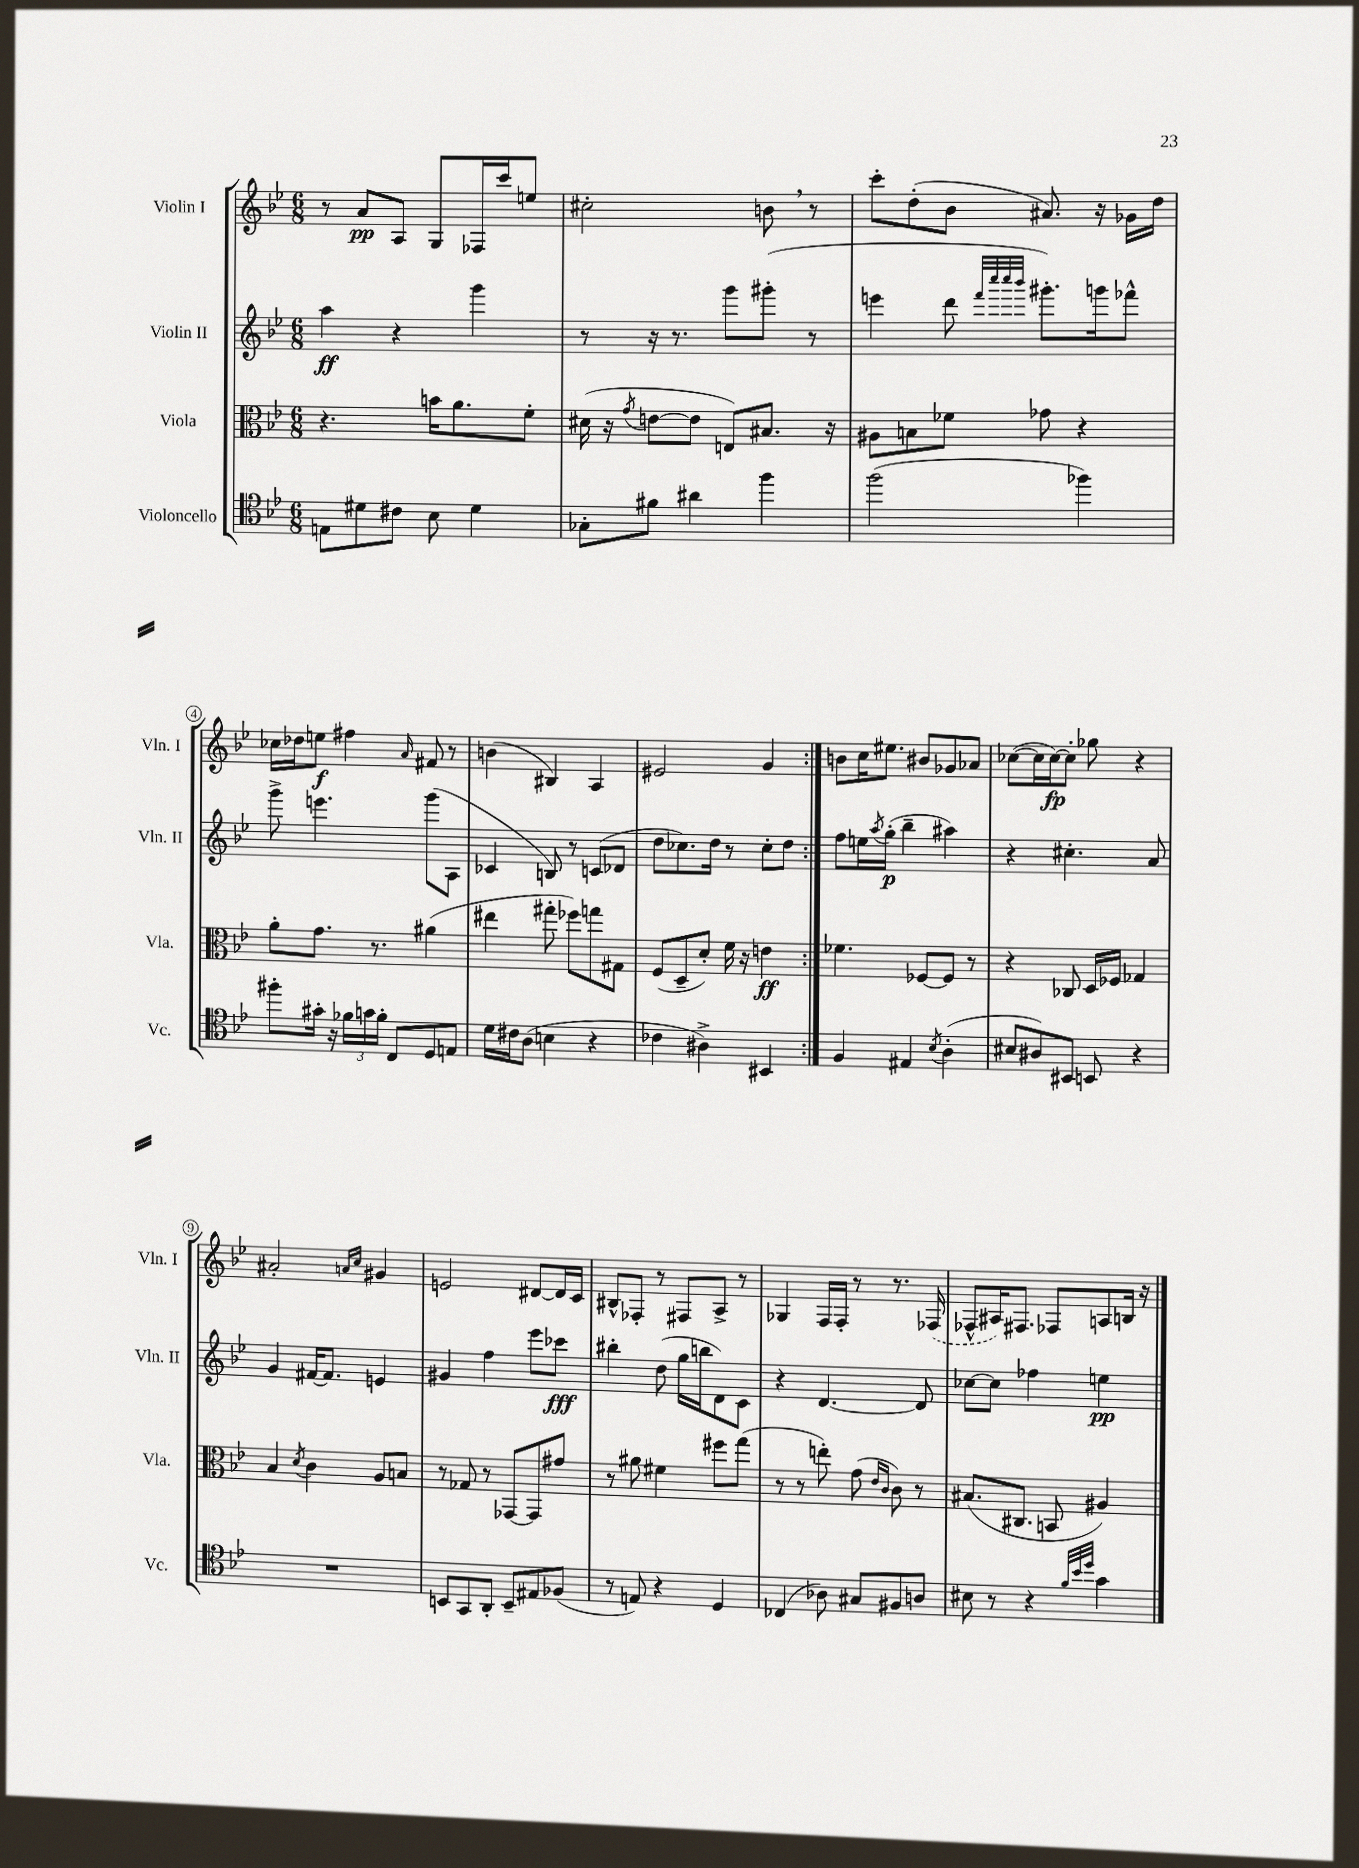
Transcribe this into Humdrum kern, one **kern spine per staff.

**kern	**kern	**dynam	**kern	**dynam	**kern	**dynam
*part4	*part3	*part3	*part2	*part2	*part1	*part1
*staff4	*staff3	*staff3	*staff2	*staff2	*staff1	*staff1
*I"Violoncello	*I"Viola	*	*I"Violin II	*	*I"Violin I	*
*I'Vc.	*I'Vla.	*	*I'Vln. II	*	*I'Vln. I	*
*clefC4	*clefC3	*	*clefG2	*	*clefG2	*
*k[b-e-]	*k[b-e-]	*	*k[b-e-]	*	*k[b-e-]	*
*M6/8	*M6/8	*	*M6/8	*	*M6/8	*
=1	=1	=1	=1	=1	=1	=1
8En\L	4.r	.	4aa\	ff	8r	.
8d#X\	.	.	.	.	8a/L	pp
8c#X\J	.	.	4r	.	8A/J	.
8B-\	16bn\KL	.	.	.	8G/L	.
.	8.a\	.	.	.	.	.
4d#\	.	.	4ggg\	.	16F-X/L	.
.	.	.	.	.	16ccc/J	.
.	8f'\J	.	.	.	8een/J	.
=2	=2	=2	=2	=2	=2	=2
8G-X'\L	(16d#X\	.	8r	.	2cc#X'\	.
.	16r	.	.	.	.	.
.	8qg/	.	.	.	.	.
8f#X\J	[8en\L	.	16r	.	.	.
.	.	.	8.r	.	.	.
4a#X\	8e\J]	.	.	.	.	.
.	8En/L)	.	8ggg\L	.	.	.
4ff\	8.B#X/J	.	(8ggg#X'\J	.	8bn,\	.
.	.	.	8r	.	8r	.
.	16r	.	.	.	.	.
=3	=3	=3	=3	=3	=3	=3
(2ff\	8A#X\L	.	4eeen\	.	8ccc'\L	.
.	8Bn\	.	.	.	(8dd'\	.
.	8f-X\J	.	8ddd\	.	8b-\J	.
.	.	.	32qqfff/LLL	.	.	.
.	.	.	32qqcccc/	.	.	.
.	.	.	32qqcccc/	.	.	.
.	.	.	32qqbbb-/JJJ	.	.	.
.	8g-X\	.	8.ggg#X'\L)	.	8.a#X/)	.
4ff-X\)	4r	.	.	.	.	.
.	.	.	16gggn\k	.	16r	.
.	.	.	8fff-X^^\J	.	16g-X\LL	.
.	.	.	.	.	16dd\JJ	.
!!LO:LB:g=z
=4	=4	=4	=4	=4	=4	=4
8ff#X'\L	8a'\L	.	8ggg^\	.	16cc-X\LL	.
.	.	.	.	.	16dd-X\J	.
16g#X'\Jk	8.g\J	.	4.eeen\	.	8een\J	f
16r	.	.	.	.	.	.
24f-X\LL	.	.	.	.	4ff#X\	.
24gn\	.	.	.	.	.	.
.	8.r	.	.	.	.	.
24f-'\JJ	.	.	.	.	.	.
8C/L	.	.	.	.	.	.
.	.	.	.	.	16qqa/	.
8D/	(4a#X\	.	(8ggg\L	.	8f#X/	.
8En/J	.	.	8A\J	.	8r	.
=5	=5	=5	=5	=5	=5	=5
16d\LL	4ee#X\	.	4c-X/	.	(4bn\	.
16c#X\J	.	.	.	.	.	.
(8A\J	.	.	.	.	.	.
4Bn\	8gg#X'\	.	8Bn/)	.	4B#X/)	.
.	8ff-X\L)	.	8r	.	.	.
4r	8ggn\	.	(8cn/L	.	4A/	.
.	8G#X\J	.	8d-X/J	.	.	.
=6	=6	=6	=6	=6	=6	=6
4c-X\	(8F/L	.	8dd\L	.	2e#X/	.
.	8D~/	.	8.cc-X\)	.	.	.
4A#X^\)	8d'/J)	.	.	.	.	.
.	.	.	16dd\Jk	.	.	.
.	16f\	.	8r	.	.	.
.	16r	.	.	.	.	.
4BB#X/	4en\	ff	8cc-'\L	.	4g/	.
.	.	.	8dd\J	.	.	.
=7:|!	=7:|!	=7:|!	=7:|!	=7:|!	=7:|!	=7:|!
4F/	4.f-X\	.	8ff\L	.	8bn\L	.
.	.	.	16een\L	.	16cc\K	.
.	.	.	8qaa/	.	.	.
.	.	.	(16gg'\JJ	p	8.ee#X\J	.
4E#X/	.	.	4bb-~\	.	.	.
.	[8F-X/L	.	.	.	8b#X/L	.
8qB-/	.	.	.	.	.	.
(4A'\	8F-/J]	.	4aa#X\)	.	8g-X/	.
.	8r	.	.	.	8a-X/J	.
=8	=8	=8	=8	=8	=8	=8
8B#X/L	4r	.	4r	.	([8cc-X\L	.
8A#X/)	.	.	.	.	16cc-\L]	.
.	.	.	.	.	[16cc-\J)	fp
8BB#X/J	8C-X/	.	4.cc#X'\	.	8cc-'\J]	.
8BBn/	16D/LL	.	.	.	8gg-X\	.
.	16F-X/JJ	.	.	.	.	.
4r	4G-X/	.	.	.	4r	.
.	.	.	8a/	.	.	.
!!LO:LB:g=z
=9	=9	=9	=9	=9	=9	=9
2.r	4B-/	.	4g/	.	2a#X'/	.
.	8qd/	.	.	.	.	.
.	4c\	.	[16f#X/KL	.	.	.
.	.	.	8.f#/J]	.	.	.
.	.	.	.	.	16qqan/LL	.
.	.	.	.	.	16qqcc/JJ	.
.	8A/L	.	4en/	.	4g#X/	.
.	8Bn/J	.	.	.	.	.
=10	=10	=10	=10	=10	=10	=10
8BBn/L	8r	.	4g#X/	.	2en/	.
8GG/	8G-X/	.	.	.	.	.
8AA'/J	8r	.	4ff\	.	.	.
8BB~/L	[8GG-X/L	.	.	.	.	.
8E#X/	8GG-/]	.	8eee-\L	.	[8d#X/L	.
(8F-X/J	8g#X/J	.	8ccc-X\J	fff	16d#/L]	.
.	.	.	.	.	16c/JJ	.
=11	=11	=11	=11	=11	=11	=11
8r	8r	.	4bb#X'\	.	8B#X^^/L	.
8En/)	8a#X\	.	.	.	8F-X'/J	.
4r	4f#X\	.	(8dd\	.	8r	.
.	.	.	16gg\LL	.	8F#X/L	.
.	.	.	16bbn\J	.	.	.
4D/	8ff#X\L	.	8d\)	.	8A^/J	.
.	(8gg\J	.	8c\J	.	8r	.
=12	=12	=12	=12	=12	=12	=12
(4C-X/	8r	.	4r	.	4G-X/	.
.	8r	.	.	.	.	.
8A-X\)	8een'\)	.	[4.d/	.	16F/LL	.
.	.	.	.	.	16F'/JJ	.
8G#X/L	(8g\	.	.	.	8r	.
.	16qqe-/LL	.	.	.	.	.
.	16qqc/JJ	.	.	.	.	.
8F#X/	8c\)	.	.	.	8.r	.
8An/J	8r	.	8d/]	.	.	.
.	.	.	.	.	(16F-X/	.
=13	=13	=13	=13	=13	=13	=13
8B#X\	(8.B#X/L	.	[8cc-X\L	.	8F-X^^/L	.
8r	.	.	8cc-\J]	.	16A#X/K)	.
.	8.C#X/J	.	.	.	8.F#X/J	.
4r	.	.	4ff-X\	.	.	.
.	8BBn/	.	.	.	8F-X/L	.
32qqf/LLL	.	.	.	.	.	.
32qqb-/	.	.	.	.	.	.
32qqdd/JJJ	.	.	.	.	.	.
4g\	4A#X/)	.	4een\	pp	8An/	.
.	.	.	.	.	16Bn/Jk	.
.	.	.	.	.	16r	.
==	==	==	==	==	==	==
*-	*-	*-	*-	*-	*-	*-
